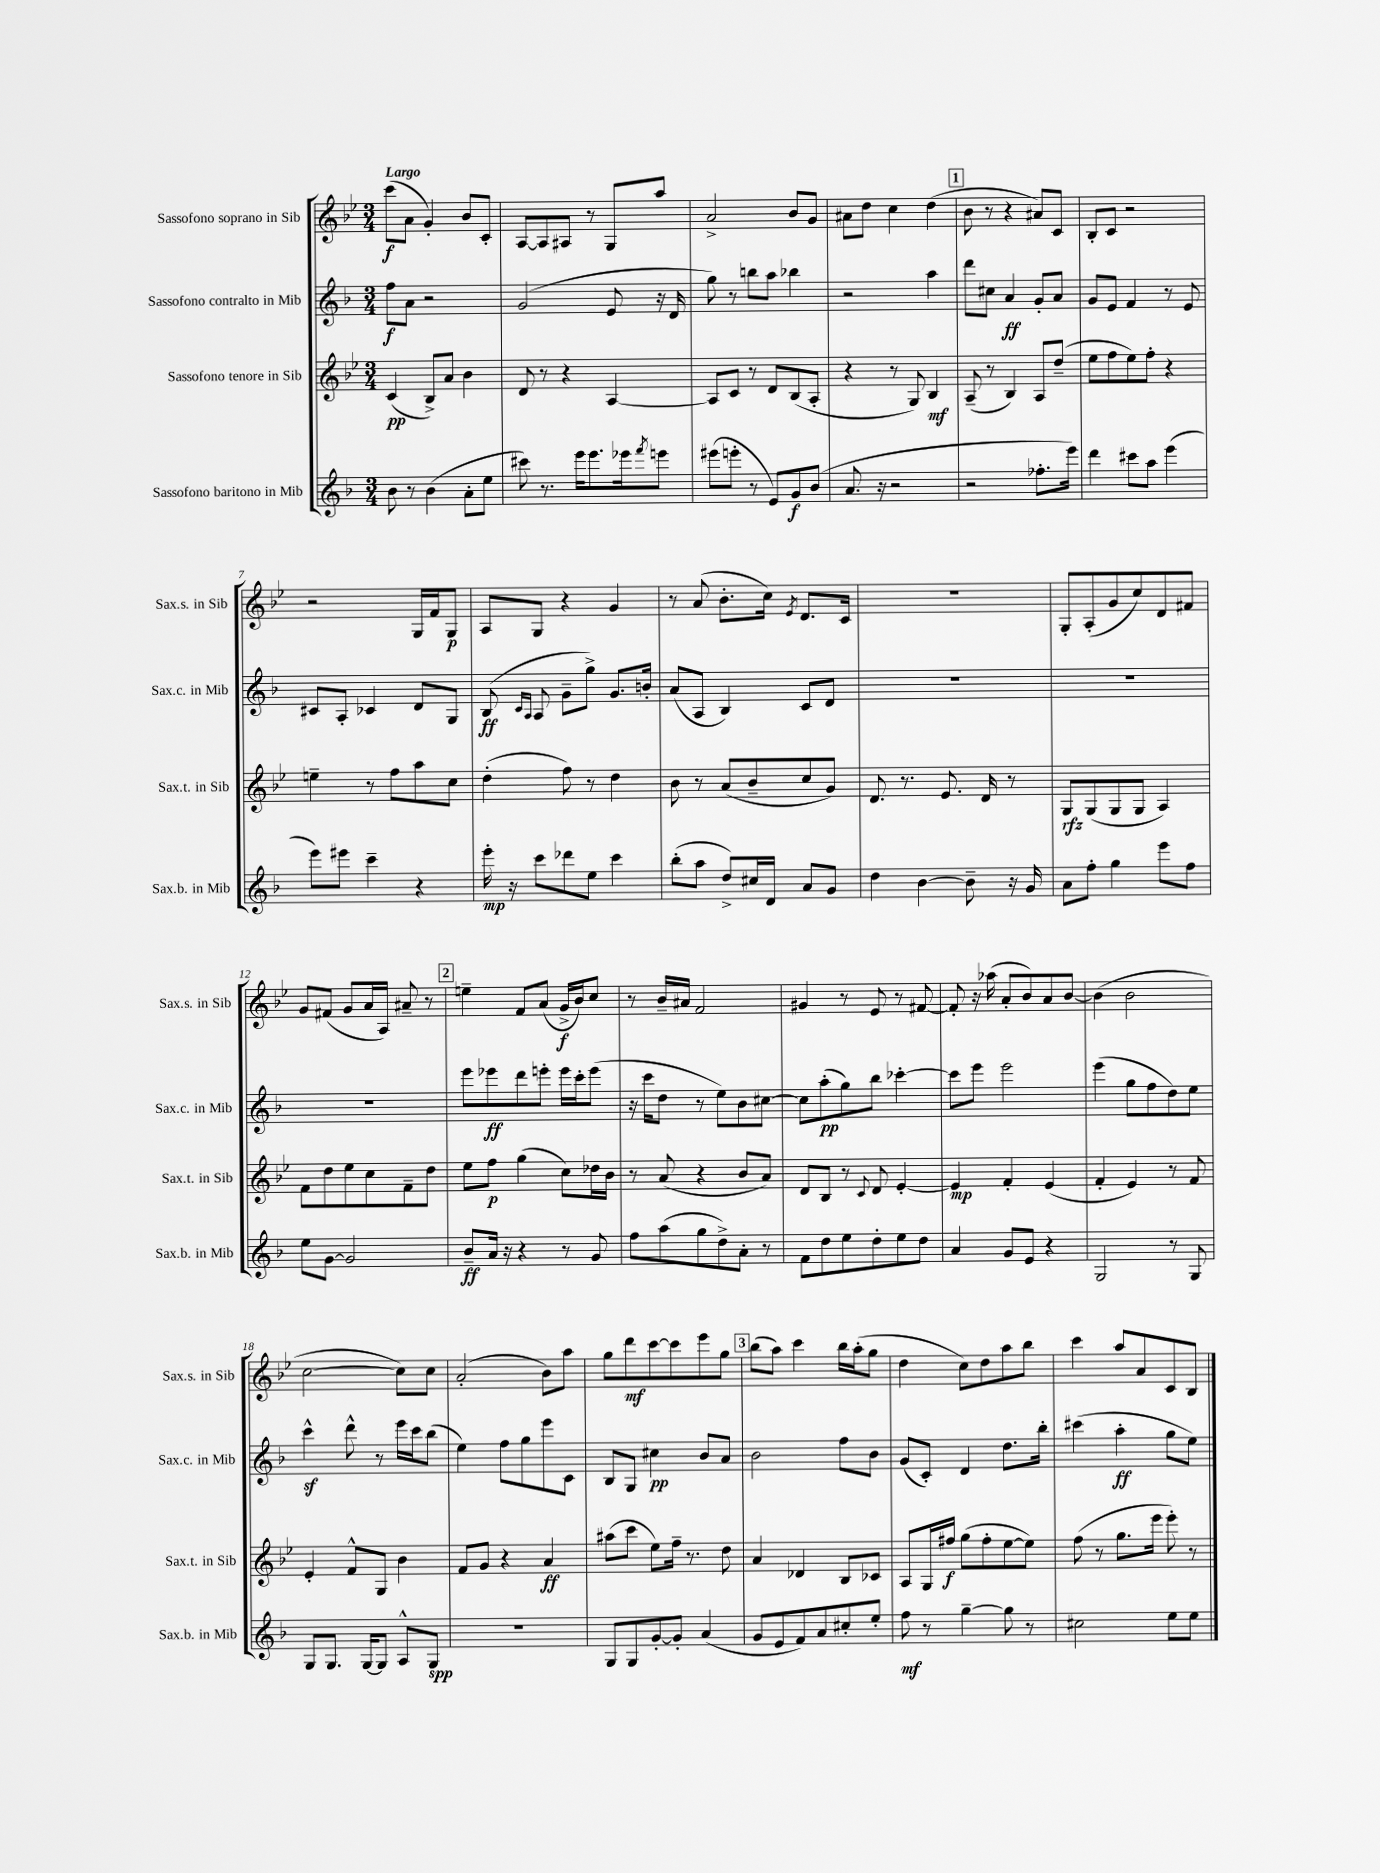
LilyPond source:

<<
\new StaffGroup <<
\new Staff = "s0" \with { instrumentName = "Sassofono soprano in Sib" shortInstrumentName = "Sax.s. in Sib" } {
    \clef treble \key bes \major \numericTimeSignature \time 3/4 \tempo "Largo"
    c'''8\f( a'8 g'4-.) bes'8 c'8-. |
    a8~ a8 ais8 r8 g8 a''8 |
    a'2-> bes'8 g'8 |
    ais'8 d''8 c''4 d''4( |
    \mark \markup { \box "1" } bes'8 r8 r4 ais'8) c'8 |
    bes8-. c'8 r2 |
    r2 g16 f'16 g8\p |
    a8 g8 r4 g'4 |
    r8 a'8( bes'8.-. c''16) \acciaccatura { ees'8 } d'8. c'16 |
    R2. |
    g8-. a8-.( g'8 c''8) d'8 fis'8 |
    g'8 fis'8( g'8 a'16 a16) ais'8-- r8 |
    \mark \markup { \box "2" } e''4-- f'8 a'8( g'16->\f bes'16) c''8 |
    r8 bes'16-- ais'16 f'2 |
    gis'4 r8 ees'8 r8 fis'8~ |
    fis'8-. r16 aes''16( a'8-. bes'8) a'8 bes'8~ |
    bes'4( bes'2 |
    c''2~ c''8) c''8 |
    a'2-.( bes'8) a''8 |
    g''8 d'''8\mf c'''8~ c'''8 ees'''8 g''8 |
    \mark \markup { \box "3" } bes''8( a''8) c'''4 bes''16 a''16-.( g''8 |
    d''4 c''8) d''8 a''8 bes''8 |
    c'''4 a''8 a'8 c'8 bes8 \bar "|." |
}
\new Staff = "s1" \with { instrumentName = "Sassofono contralto in Mib" shortInstrumentName = "Sax.c. in Mib" } {
    \clef treble \key f \major \numericTimeSignature \time 3/4
    f''8\f a'8 r2 |
    g'2( e'8 r16 d'16 |
    g''8) r8 b''8 a''8 bes''4 |
    r2 a''4 |
    \mark \markup { \box "1" } d'''8 cis''8 a'4\ff g'8-. a'8 |
    g'8 e'8 f'4 r8 e'8 |
    cis'8 a8-. ces'4 d'8 g8 |
    bes8\ff( \grace { c'16 a16 } a8 g'8-- g''8->) g'8. b'16-. |
    a'8( a8 bes4) c'8 d'8 |
    R2. |
    R2. |
    R2. |
    \mark \markup { \box "2" } e'''8 ees'''8\ff d'''8 e'''8-. e'''16 c'''16-. e'''8( |
    r16 c'''16 d''8 r8 e''8) bes'8 cis''8~ |
    cis''8 a''8-.\pp( g''8) bes''8 ces'''4~-. |
    ces'''8 e'''8 e'''2 |
    e'''4( g''8 f''8 d''8) e''8 |
    c'''4-^\sf d'''8-^ r8 e'''16 c'''16 bes''8( |
    e''4) f''8 g''8 e'''8 c'8 |
    bes8 g8 cis''4\pp bes'8 a'8 |
    \mark \markup { \box "3" } bes'2 f''8 bes'8 |
    g'8( c'8-.) d'4 d''8. bes''16-. |
    cis'''4( a''4-.\ff g''8 e''8) \bar "|." |
}
\new Staff = "s2" \with { instrumentName = "Sassofono tenore in Sib" shortInstrumentName = "Sax.t. in Sib" } {
    \clef treble \key bes \major \numericTimeSignature \time 3/4
    c'4\pp( bes8->) a'8 bes'4 |
    d'8 r8 r4 a4~ |
    a8 c'8 r8 d'8 bes8( a8-. |
    r4 r8 g8) bes4\mf |
    \mark \markup { \box "1" } a8--( r8 bes4) a8 d''8--( |
    ees''8 f''8 ees''8) f''8-. r4 |
    e''4-- r8 f''8 a''8 c''8 |
    d''4-.( f''8) r8 d''4 |
    bes'8 r8 a'8( bes'8-- c''8 g'8) |
    d'8. r8. ees'8. d'16 r8 |
    g8\rfz g8( g8 g8 a4) |
    f'8 d''8 ees''8 c''8 f'8-- d''8 |
    \mark \markup { \box "2" } ees''8 f''8\p g''4( c''8) des''16 bes'16 |
    r8 a'8( r4 bes'8 a'8) |
    d'8 bes8 r8 \appoggiatura { c'8 } d'8 ees'4~-. |
    ees'4\mp f'4-. ees'4( |
    f'4-. ees'4) r8 f'8 |
    ees'4-. f'8-^ g8 bes'4 |
    f'8 g'8 r4 a'4\ff |
    ais''8( c'''8 ees''8) f''16-- r8. d''8 |
    \mark \markup { \box "3" } a'4 des'4 bes8 ces'8 |
    a8 g16 fis''16\f g''8( fis''8-. ees''8~ ees''8) |
    f''8( r8 g''8. ees'''16 ees'''8-.) r8 \bar "|." |
}
\new Staff = "s3" \with { instrumentName = "Sassofono baritono in Mib" shortInstrumentName = "Sax.b. in Mib" } {
    \clef treble \key f \major \numericTimeSignature \time 3/4
    bes'8 r8 bes'4( a'8-. e''8 |
    cis'''8) r8. e'''16 e'''8. ees'''16 \acciaccatura { f'''8 } e'''8 |
    eis'''8( e'''8-. r8 e'8) g'8\f bes'8( |
    a'8. r16 r2 |
    \mark \markup { \box "1" } r2 fes''8.-. e'''16) |
    d'''4 cis'''8 a''8 e'''4( |
    e'''8) eis'''8 c'''4-- r4 |
    e'''16-.\mp r16 c'''8 des'''8 e''8 c'''4 |
    bes''8-.( a''8 d''8->) cis''16 d'16 a'8 g'8 |
    d''4 bes'4~ bes'8-- r16 g'16 |
    a'8 f''8-. g''4 e'''8 f''8 |
    e''8 g'8~ g'2 |
    \mark \markup { \box "2" } bes'8--\ff a'16 r16 r4 r8 g'8 |
    f''8 a''8( g''8 d''8->) a'8-. r8 |
    f'8 d''8 e''8 d''8-. e''8 d''8 |
    a'4 g'8 e'8 r4 |
    g2 r8 g8 |
    g8 g8. g16~ g8 a8-^ g8\spp |
    R2. |
    g8 g8 g'8~-. g'8-. a'4( |
    \mark \markup { \box "3" } g'8 e'8 f'8) a'8 cis''8-. e''8-. |
    f''8\mf r8 g''4~-- g''8 r8 |
    cis''2 e''8 e''8 \bar "|." |
}
>>
>>
